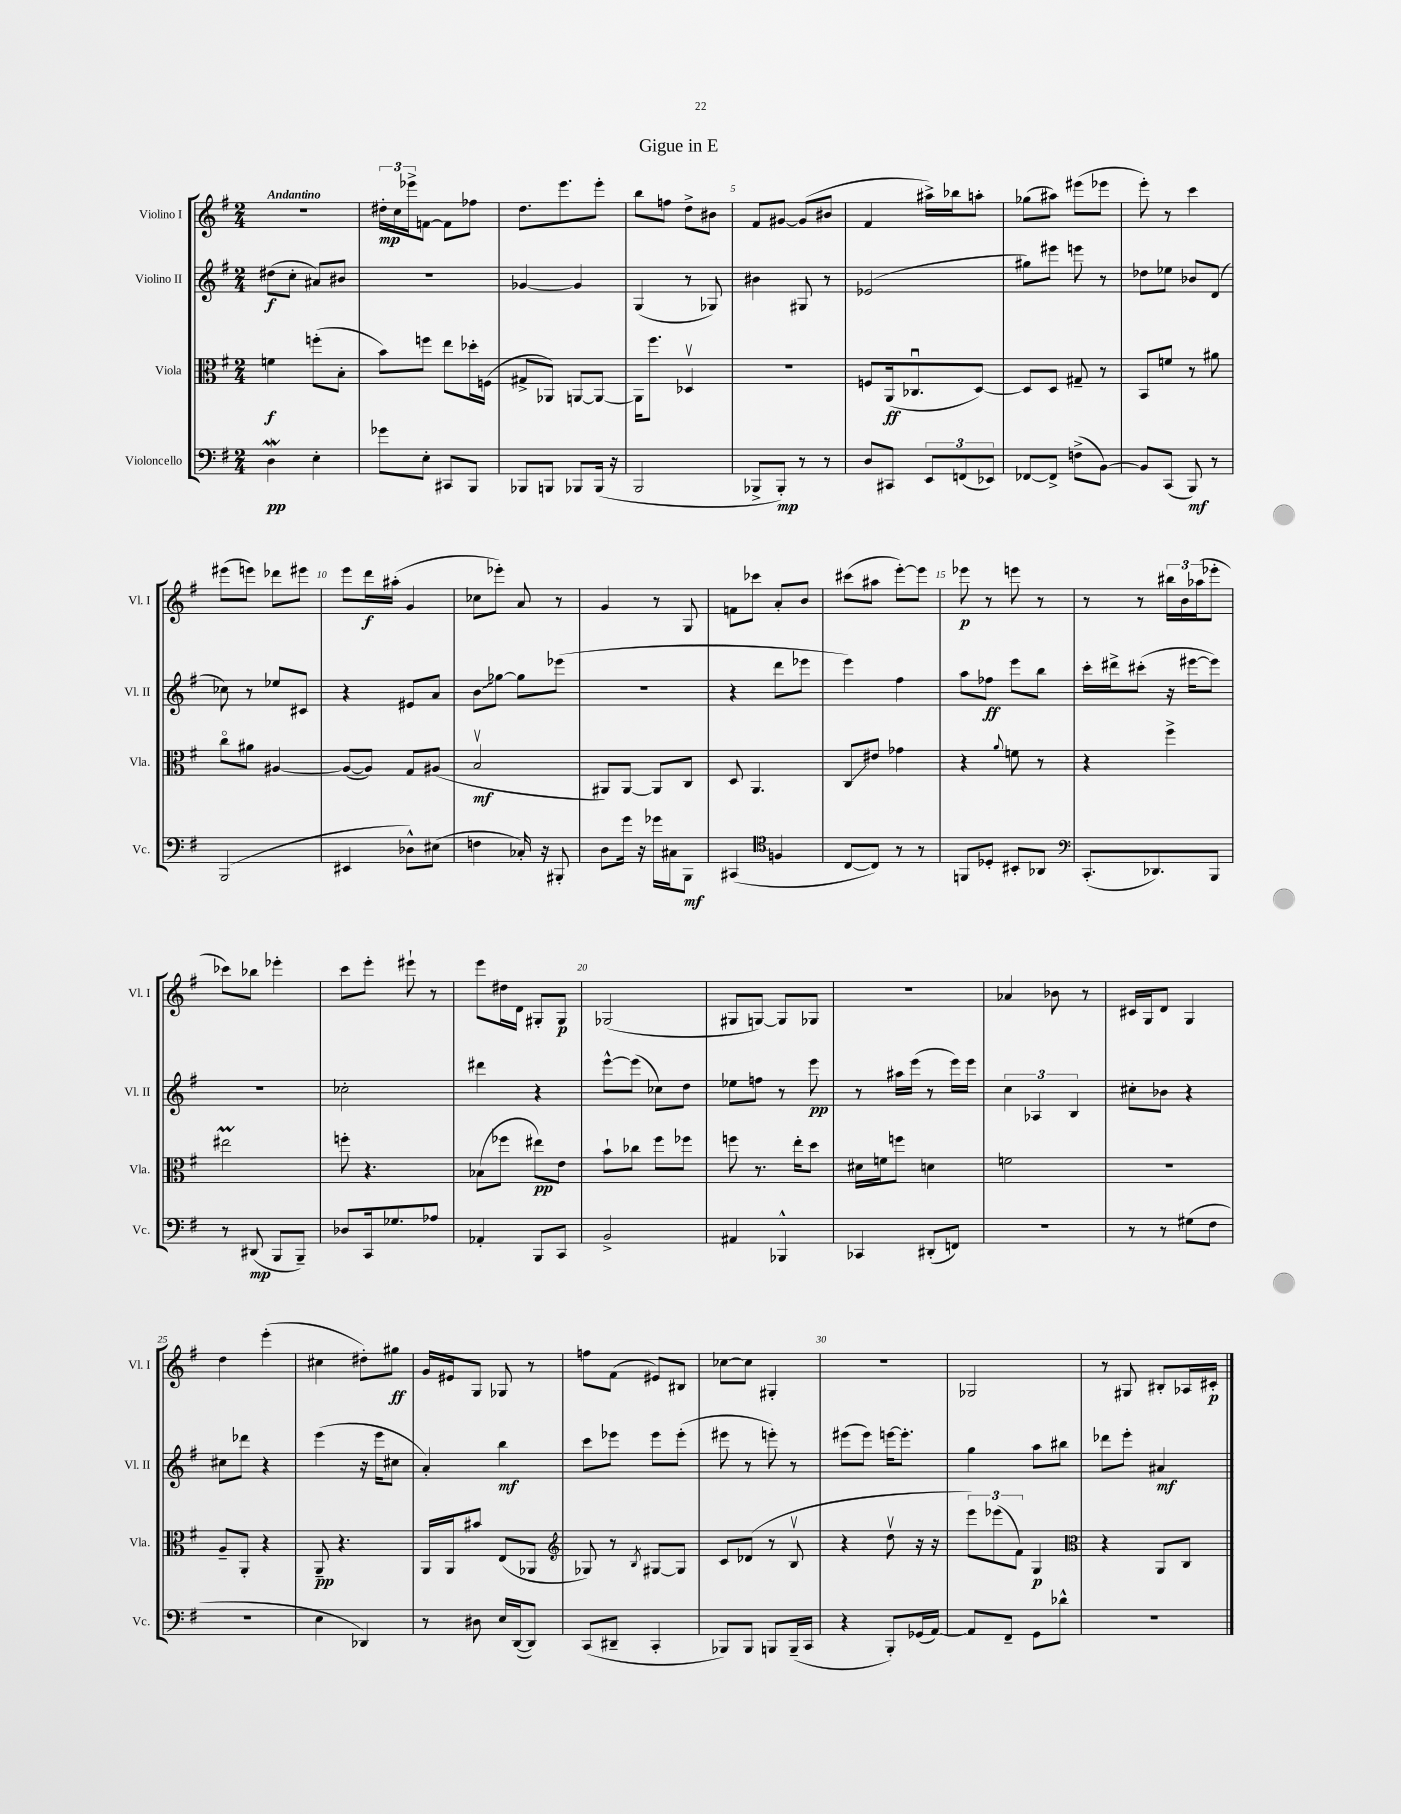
\header { title = "Gigue in E" }
<<
\new StaffGroup <<
\new Staff = "s0" \with { instrumentName = "Violino I" shortInstrumentName = "Vl. I" } {
    \clef treble \key g \major \numericTimeSignature \time 2/4 \tempo "Andantino"
    r2 |
    \tuplet 3/2 { dis''16-.\mp c''16 ees'''16-> } f'8~ f'8 fes''8 |
    d''8. e'''8. e'''8-. |
    b''8 f''8 d''8-> bis'8 |
    fis'8 gis'8~ gis'8( bis'8 |
    fis'4 ais''16->) bes''16 a''8-. |
    ges''8( ais''8) eis'''8( ees'''8 |
    e'''8-.) r8 c'''4 |
    eis'''8( e'''8) des'''8 eis'''8 |
    e'''8 d'''16\f ais''16-.( g'4 |
    ces''8 ees'''8-.) a'8 r8 |
    g'4 r8 g8 |
    f'8 ces'''8 a'8-. b'8 |
    cis'''8( ais''8 e'''8~-.) e'''8 |
    ees'''8\p r8 e'''8 r8 |
    r8 r8 \tuplet 3/2 { bis''16 b'16 aes''16( } ees'''8-. |
    ces'''8) bes''8 ees'''4-. |
    c'''8 e'''8-. eis'''8-! r8 |
    e'''8 dis''16 d'16 gis8-. gis8\p |
    ges2( |
    gis8 g8~) g8 ges8 |
    r2 |
    aes'4 bes'8 r8 |
    cis'16 g16 d'8 g4 |
    d''4 e'''4-.( |
    cis''4 dis''8-.) gis''8\ff |
    g'16 eis'16 g8 ges8 r8 |
    f''8 fis'8( eis'8) bis8 |
    ces''8~ ces''8 gis4-. |
    r2 |
    ges2 |
    r8 gis8 bis8-. aes16 cis'16-.\p \bar "|." |
}
\new Staff = "s1" \with { instrumentName = "Violino II" shortInstrumentName = "Vl. II" } {
    \clef treble \key g \major \numericTimeSignature \time 2/4
    dis''8\f( c''8-. ais'8) bis'8 |
    R2 |
    ges'4~ ges'4 |
    g4( r8 ges8) |
    bis'4 gis8 r8 |
    ees'2( |
    gis''8) eis'''8 e'''8 r8 |
    des''8 ees''8 bes'8 d'8( |
    ces''8) r8 ees''8 cis'8 |
    r4 eis'8 a'8 |
    \once \override Glissando.style = #'zigzag b'8\glissando ges''8~ ges''8 ees'''8( |
    R2 |
    r4 d'''8 ees'''8 |
    e'''4) fis''4 |
    a''8 fes''8\ff e'''8 b''8 |
    c'''16-. dis'''16-> cis'''8-.( r16 eis'''16~ eis'''8) |
    R2 |
    ces''2-. |
    dis'''4 r4 |
    e'''8~-^ e'''8( ces''8) d''8 |
    ees''8 f''8 r8 e'''8\pp |
    r8 ais''16 e'''16( r8 e'''16) e'''16 |
    \tuplet 3/2 { c''4 aes4 b4 } |
    cis''8-. bes'8 r4 |
    cis''8 des'''8 r4 |
    e'''4( r16 e'''16 cis''8 |
    a'4-.) b''4\mf |
    c'''8 ees'''8 ees'''8 ees'''8-.( |
    eis'''8 r8 e'''8-.) r8 |
    eis'''8( eis'''8) e'''16~ e'''8.-. |
    g''4 a''8 bis''8 |
    des'''8 e'''8-. ais'4\mf \bar "|." |
}
\new Staff = "s2" \with { instrumentName = "Viola" shortInstrumentName = "Vla." } {
    \clef alto \key g \major \numericTimeSignature \time 2/4
    f'4\f f''8-.( b8-. |
    b'8) f''8 e''8 des''16-. f16( |
    gis8-> aes,8) a,8~ a,8~ |
    a,16 fis''8. des4\upbow |
    r2 |
    f8 a,16\ff( ces8.\downbow d8~) |
    d8 d8 gis8-- r8 |
    b,8 f'8 r8 ais'8 |
    c''8\flageolet ais'8 ais4~ |
    ais8~( ais8) g8 ais8( |
    b2\upbow\mf |
    ais,8) ais,8~ ais,8 c8 |
    d8 a,4. |
    c8\glissando eis'8 ges'4 |
    r4 \appoggiatura { a'8 } f'8 r8 |
    r4 fis''4-> |
    eis''2\prall |
    f''8-. r4. |
    bes8( fes''8 eis''8\pp) e'8 |
    b'8-! ces''8 fis''8 fes''8 |
    f''8 r8. e''16-. d''8 |
    dis'16 f'16 f''8 d'4 |
    f'2 |
    R2 |
    a8-- a,8-. r4 |
    a,8--\pp r4. |
    a,16 a,16 bis'8 e8( aes,8 |
    \clef treble ges8) r8 \acciaccatura { b8 } gis8~ gis8 |
    c'8 des'8( r8 b8\upbow |
    r4 d''8\upbow r16 r16 |
    \tuplet 3/2 { e'''8) ees'''8( fis'8) } g4\p |
    \clef alto r4 a,8 c8 \bar "|." |
}
\new Staff = "s3" \with { instrumentName = "Violoncello" shortInstrumentName = "Vc." } {
    \clef bass \key g \major \numericTimeSignature \time 2/4
    d4\mordent\pp e4-. |
    ges'8 e8-. cis,8 b,,8 |
    bes,,8 b,,8 bes,,8 bes,,16( r16 |
    b,,2 |
    bes,,8-> bes,,8-.\mp) r8 r8 |
    d8 cis,8 \tuplet 3/2 { e,8 f,8( ees,8) } |
    fes,8~ fes,8-> f8->( b,8~) |
    b,8 c,8( b,,8\mf) r8 |
    b,,2( |
    eis,4 des8-^) eis8( |
    f4 ces16-.) r16 bis,,8-. |
    d8 g'16 r16 ges'16 cis16 b,,8\mf |
    cis,4( \clef tenor f4 |
    c8~ c8) r8 r8 |
    f,8 des8-. bis,8-. aes,8 |
    \clef bass c,8.-.( des,8.) b,,8 |
    r8 dis,8\mp( b,,8 b,,8--) |
    des8 c,16 ges8. aes8 |
    aes,4-. b,,8 c,8 |
    b,2-> |
    ais,4 bes,,4-^ |
    ces,4 dis,8-.( f,8) |
    R2 |
    r8 r8 gis8( fis8 |
    R2 |
    e4 des,4) |
    r8 dis8 e16 d,16~( d,8) |
    c,8( dis,8-- c,4-. |
    bes,,8) bes,,8 b,,8 b,,16--( c,16 |
    r4 b,,8-.) ges,16( a,16~) |
    a,8 fis,8-- g,8 des'8-^ |
    R2 \bar "|." |
}
>>
>>
\layout { \context { \Score \override BarNumber.break-visibility = ##(#f #t #t) barNumberVisibility = #(every-nth-bar-number-visible 5) } }
